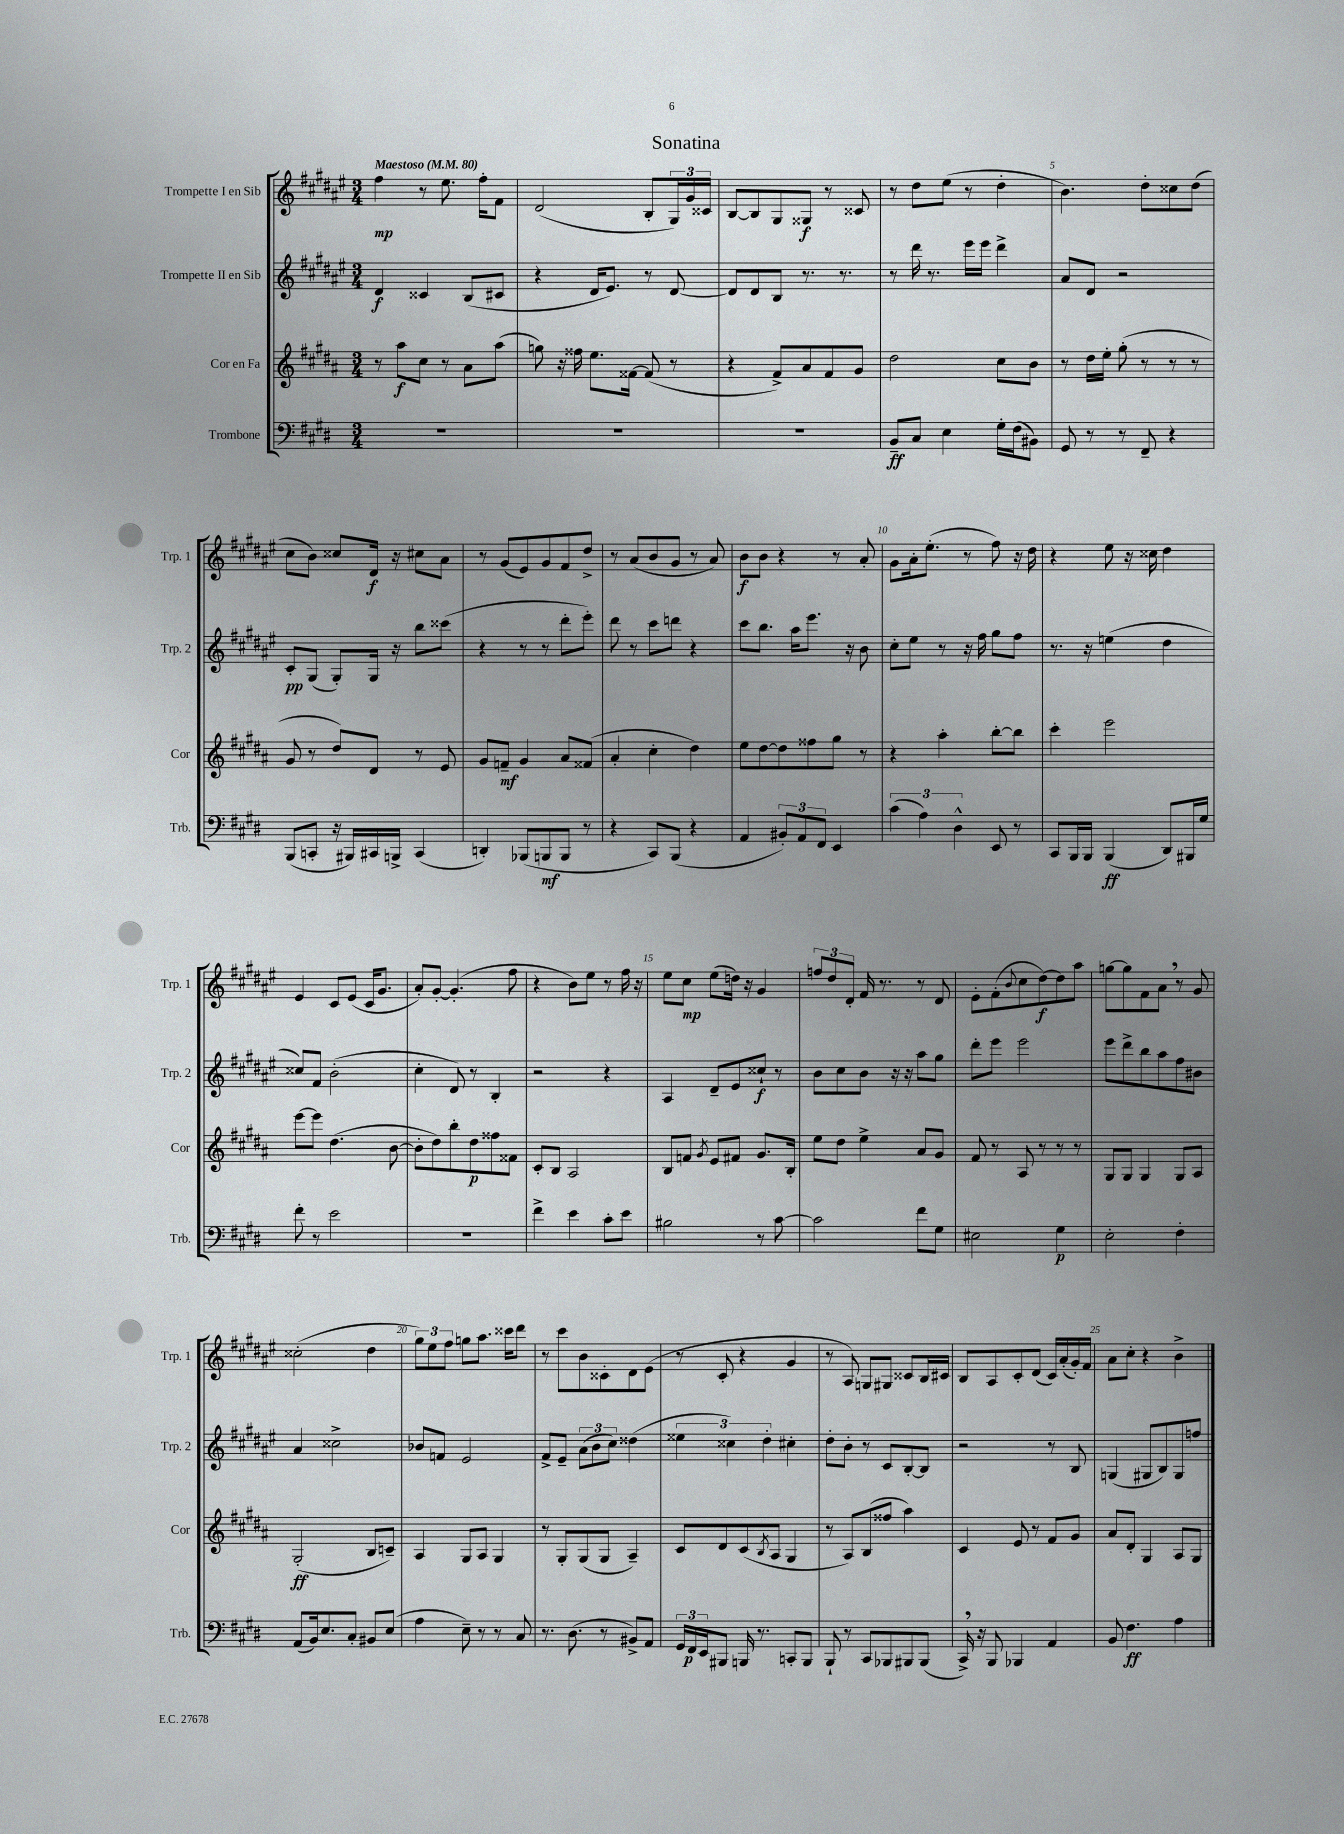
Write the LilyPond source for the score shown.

\header { title = "Sonatina" }
<<
\new StaffGroup <<
\new Staff = "s0" \with { instrumentName = "Trompette I en Sib" shortInstrumentName = "Trp. 1" } {
    \clef treble \key fis \major \numericTimeSignature \time 3/4 \tempo "Maestoso" 4 = 80
    fis''4\mp r8 eis''8. fis''16-. fis'8 |
    dis'2( b8-. \tuplet 3/2 { gis16) gis'16 cisis'16 } |
    b8~ b8 gis8 gisis8\f r8 cisis'8 |
    r8 dis''8 eis''8( r8 dis''4-. |
    b'4.) dis''8-. cisis''8 dis''8( |
    cis''8 b'8) cisis''8 dis'16\f r16 cis''8 ais'8 |
    r8 gis'8( eis'8) gis'8 fis'8 dis''8-> |
    r8 ais'8( b'8 gis'8 r8 ais'8) |
    b'8\f b'8 r4 r8 ais'8-. |
    gis'8 ais'16-. eis''8.-.( r8 fis''8) r16 dis''16 |
    r4 eis''8 r16 cisis''16 dis''4 |
    eis'4 cis'8 eis'8( cis'16 gis'8. |
    ais'8-.) gis'8~-. gis'4.-.( fis''8 |
    r4 b'8) eis''8 r8 fis''16 r16 |
    eis''8 cis''8\mp eis''8( d''16) r16 gis'4 |
    \tuplet 3/2 { f''8 dis''8 dis'8-. } fis'16 r8. r8 dis'8 |
    eis'8-. fis'8-.( \appoggiatura { b'8 } cis''8 dis''8~\f) dis''8 ais''8 |
    g''8~ g''8 fis'8 ais'8 \breathe r8 gis'8 |
    cisis''2-.( dis''4 |
    \tuplet 3/2 { gis''8) eis''8 fis''8 } g''8 ais''8. cisis'''16 dis'''8 |
    r8 cis'''8 b'8 cisis'8-. dis'8 eis'8( |
    r8 cis'8-. r4 gis'4 |
    r8 ais8) g8 gis8 cisis'8 b16 cis'16 |
    b8 ais8 cis'8-. dis'8( cis'16) ais'16-.( gis'16-.) fis'16 |
    ais'8 cis''8-. r4 b'4-> \bar "|." |
}
\new Staff = "s1" \with { instrumentName = "Trompette II en Sib" shortInstrumentName = "Trp. 2" } {
    \clef treble \key fis \major \numericTimeSignature \time 3/4
    dis'4\f cisis'4 b8( cis'8 |
    r4 dis'16 eis'8.) r8 dis'8~ |
    dis'8 dis'8 b8 r8. r8. |
    r8 dis'''16 r8. eis'''16 eis'''16 dis'''4-> |
    ais'8 dis'8 r2 |
    cis'8-.\pp gis8( gis8-.) gis16 r16 b''8 cisis'''8( |
    r4 r8 r8 dis'''8-. eis'''8-.) |
    dis'''8 r8 cis'''8 d'''8 r4 |
    cis'''8 b''8. ais''16 eis'''8. r16 b'8 |
    cis''8-. eis''8 r8 r16 fis''16 gis''8 fis''8 |
    r8. r16 e''4( dis''4 |
    cisis''8) fis'8 b'2-.( |
    cis''4-. dis'8) r8 b4-. |
    r2 r4 |
    ais4 dis'8-- eis'8 cisis''8-!\f r8 |
    b'8 cis''8 b'8 r16 r16 ais''8 gis''8 |
    dis'''8-. eis'''8 eis'''2 |
    eis'''8 dis'''8-> b''8 ais''8 fis''8 bis'8 |
    ais'4 cisis''2-> |
    bes'8 f'8 eis'2 |
    fis'8-> eis'8-- \tuplet 3/2 { ais'8( b'8 cis''8) } disis''4( |
    \tuplet 3/2 { eisis''4 cisis''4) dis''4-. } cis''4-. |
    dis''8-. b'8-. r8 cis'8 b8~-. b8 |
    r2 r8 b8 |
    g4( gis8 b8) gis8 f''8 \bar "|." |
}
\new Staff = "s2" \with { instrumentName = "Cor en Fa" shortInstrumentName = "Cor" } {
    \clef treble \key b \major \numericTimeSignature \time 3/4
    r8 ais''8\f cis''8 r8 ais'8 ais''8( |
    g''8) r16 fisis''16 e''8. fisis'16~ fisis'8( r8 |
    r4 fis'8->) ais'8 fis'8 gis'8 |
    dis''2 cis''8 b'8 |
    r8 dis''16 e''16-. gis''8-.( r8 r8 r8 |
    gis'8 r8 dis''8) dis'8 r8 e'8 |
    gis'8 f'8--\mf gis'4 ais'8 fisis'8( |
    ais'4-. cis''4-. dis''4) |
    e''8 dis''8~ dis''8 fisis''8 gis''8 r8 |
    r4 ais''4-. b''8~-. b''8 |
    cis'''4-. e'''2 |
    e'''8~ e'''8 dis''4.( b'8~ |
    b'8-. dis''8) b''8-. dis''8\p fisis''8 fisis'8 |
    cis'8-. b8 ais2 |
    b8 f'8 \acciaccatura { gis'8 } e'8 fis'8 gis'8. b16-. |
    e''8 dis''8 e''4-> ais'8 gis'8 |
    fis'8 r8 ais8 r8 r8 r8 |
    gis8 gis8 gis4 gis8 ais8 |
    gis2-.\ff( b8 c'8--) |
    ais4 gis8 ais8 gis4 |
    r8 gis8-. gis8( gis8 ais4--) |
    cis'8 dis'8 cis'8( \acciaccatura { b8 } ais8 gis4 |
    r8 ais8) b8( fisis''8 ais''4) |
    cis'4 e'8 r8 fis'8 gis'8 |
    ais'8 dis'8-. gis4 ais8 gis8 \bar "|." |
}
\new Staff = "s3" \with { instrumentName = "Trombone" shortInstrumentName = "Trb." } {
    \clef bass \key e \major \numericTimeSignature \time 3/4
    R2. |
    R2. |
    R2. |
    b,8--\ff cis8 e4 gis16-. fis16( bis,8) |
    gis,8 r8 r8 fis,8-- r4 |
    b,,8( c,8-. r16 bis,,16) cis,16 b,,16-> cis,4( |
    d,4-.) bes,,8( b,,8\mf b,,8 r8 |
    r4 cis,8) b,,8( r4 |
    a,4 \tuplet 3/2 { bis,8-.) a,8 fis,8 } e,4 |
    \tuplet 3/2 { cis'4( a4) dis4-^ } e,8 r8 |
    cis,8 b,,16 b,,16 b,,4\ff( dis,8) bis,,16 gis16 |
    fis'8-. r8 e'2 |
    R2. |
    fis'4-> e'4 cis'8-. e'8 |
    bis2 r8 cis'8~ |
    cis'2 fis'8 gis8 |
    eis2 gis4\p |
    e2-. fis4-. |
    a,8( b,16) e8. cis8-. bis,8 e8( |
    a4 e8--) r8 r8 cis8 |
    r8. dis8.( r8 bis,8->) a,8 |
    \tuplet 3/2 { gis,16 fis,16\p e,16 } bis,,8 b,,16 r8. c,8-. b,,8 |
    b,,8-! r8 cis,8 bes,,8 bis,,8 bis,,8( |
    cis,16->) \breathe r16 b,,8 bes,,4 a,4 |
    b,8 fis4.\ff a4 \bar "|." |
}
>>
>>
\layout { \context { \Score \override BarNumber.break-visibility = ##(#f #t #t) barNumberVisibility = #(every-nth-bar-number-visible 5) } }
